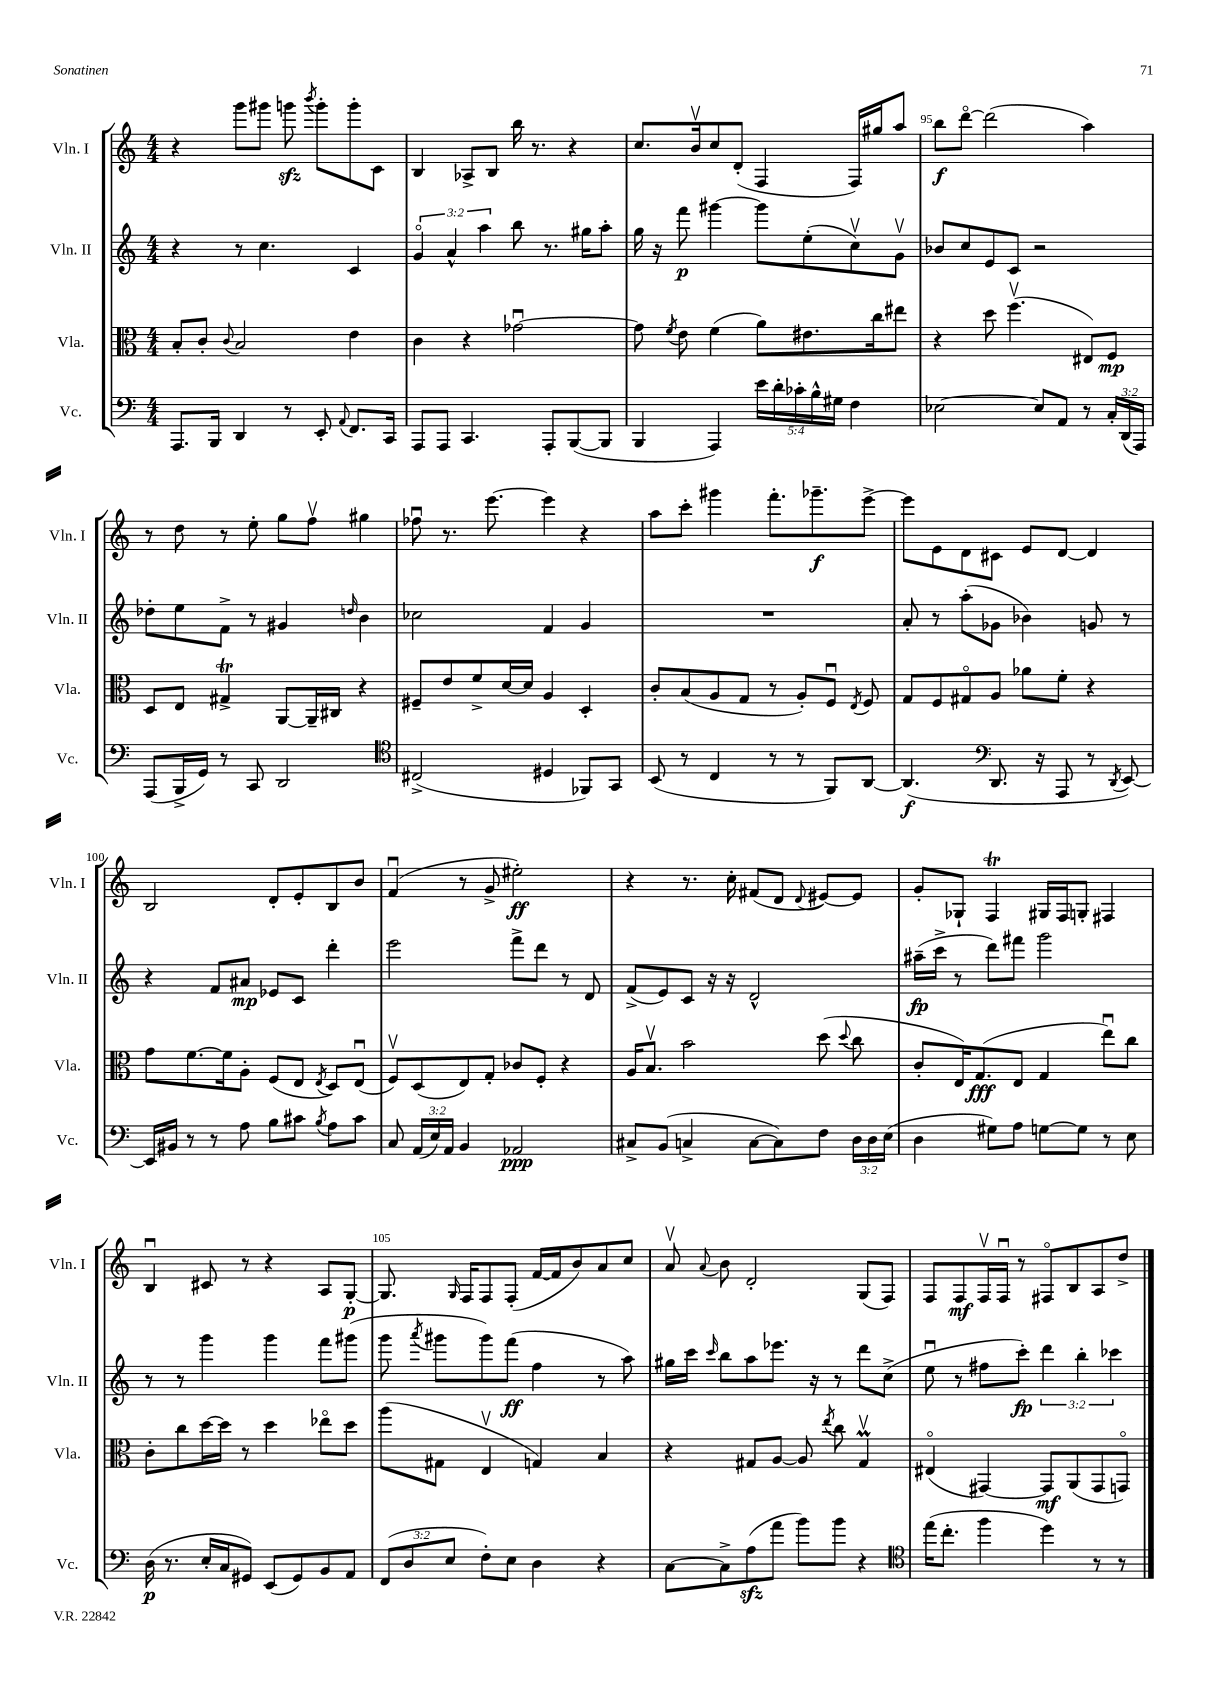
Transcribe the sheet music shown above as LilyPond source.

<<
\new StaffGroup <<
\new Staff = "s0" \with { instrumentName = "Vln. I" shortInstrumentName = "Vln. I" } {
    \clef treble \key c \major \numericTimeSignature \time 4/4
    \autoBeamOff r4 g'''8[ gis'''8] g'''8\sfz \acciaccatura { b'''8 } g'''8[-. g'''8-. c'8] |
    b4 aes8[-> b8] b''16 r8. r4 |
    c''8.[ b'16\upbow c''8 d'8]-.( f4 f16[) gis''16 a''8] |
    b''8[\f d'''8]~\flageolet d'''2( a''4) |
    r8 d''8 r8 e''8-. g''8[ f''8]\upbow gis''4 |
    fes''8\downbow r8. e'''8.~ e'''4 r4 |
    a''8[ c'''8]-. gis'''4 f'''8.[-. ges'''8.--\f e'''8]~-> |
    e'''8[ e'8 d'8 cis'8] e'8[ d'8]~ d'4 |
    b2 d'8[-. e'8-. b8 b'8] |
    f'4\downbow( r8 g'8-> eis''2-.\ff) |
    r4 r8. c''16-. fis'8[( d'8] \appoggiatura { d'8 } eis'8[~) eis'8] |
    g'8[-. ges8]-! f4\trill gis16[ f16 g8]-. fis4 |
    b4\downbow cis'8 r8 r4 a8[ g8]~-.\p |
    g8. \grace { g16 } f16[ f8 f8]-.( f'16[~ f'16 b'8) a'8 c''8] |
    a'8\upbow \appoggiatura { a'8 } b'8 d'2-. g8[( f8]) |
    f8[ f8\mf f16\upbow f16]\downbow r8 fis8[\flageolet b8 a8 d''8]-> \bar "|." |
}
\new Staff = "s1" \with { instrumentName = "Vln. II" shortInstrumentName = "Vln. II" } {
    \clef treble \key c \major \numericTimeSignature \time 4/4 \override Staff.TupletNumber.text = #tuplet-number::calc-fraction-text
    \autoBeamOff r4 r8 c''4. c'4 |
    \tuplet 3/2 { g'4\flageolet a'4-^ a''4 } b''8 r8. gis''16[ a''8]-. |
    g''16 r16 f'''8\p gis'''4~ gis'''8[ e''8-.( c''8\upbow) g'8]\upbow |
    bes'8[ c''8 e'8 c'8] r2 |
    des''8[-. e''8 f'8]-> r8 gis'4 \grace { d''16 } b'4 |
    ces''2 f'4 g'4 |
    R1 |
    a'8-. r8 a''8[-.( ges'8] bes'4) g'8 r8 |
    r4 f'8[ ais'8]\mp ees'8[ c'8] d'''4-. |
    e'''2 f'''8[-> d'''8] r8 d'8 |
    f'8[->( e'8) c'8] r16 r16 d'2-^ |
    ais''16[--\fp( c'''16]-> r8 d'''8[) fis'''8] g'''2 |
    r8 r8 g'''4 g'''4 f'''8[ gis'''8]( |
    g'''8 \acciaccatura { a'''8 } gis'''8[ gis'''8) f'''8]\ff( f''4 r8 a''8) |
    gis''16[ c'''16] \grace { c'''16 } b''8[ a''8 ees'''8.] r16 r8 d'''8[ c''8]->( |
    e''8\downbow r8 fis''8[ c'''8]-.\fp) \tuplet 3/2 { d'''4 b''4-. ces'''4 } \bar "|." |
}
\new Staff = "s2" \with { instrumentName = "Vla." shortInstrumentName = "Vla." } {
    \clef alto \key c \major \numericTimeSignature \time 4/4
    \autoBeamOff b8[-. c'8]-. \appoggiatura { c'8 } b2 e'4 |
    c'4 r4 ges'2~\downbow |
    ges'8 \acciaccatura { f'8 } e'8 f'4( a'8[) eis'8. c''16 eis''8] |
    r4 d''8 f''4.\upbow( eis8[) f8]\mp |
    d8[ e8] gis4->\trill a,8[~ a,16-- cis16] r4 |
    fis8[-- e'8 f'8-> d'16~ d'16] a4 d4-. |
    c'8[-. b8( a8 g8] r8 a8[-.) f8]\downbow \acciaccatura { e8 } f8 |
    g8[ f8 gis8\flageolet a8] aes'8[ f'8]-. r4 |
    g'8[ f'8.~ f'16 a8]-. f8[( e8] \acciaccatura { e8 } d8[) e8]\downbow( |
    f8[\upbow) d8( e8) g8]-. ces'8[ f8]-. r4 |
    a16[ b8.]\upbow b'2 d''8( \appoggiatura { d''8 } c''8 |
    c'8[-. e16) g8.\fff( e8] g4 e''8[\downbow) c''8] |
    c'8[-. c''8 d''16~ d''16] r8 d''4 ees''8[\flageolet d''8] |
    a''8[( gis8] e4\upbow g4) b4 |
    r4 gis8[ a8]~ a8 \acciaccatura { e''8 } c''8 gis4\upbow\prall |
    eis4\flageolet( gis,4~) gis,8[\mf a,8( gis,8 g,8]\flageolet) \bar "|." |
}
\new Staff = "s3" \with { instrumentName = "Vc." shortInstrumentName = "Vc." } {
    \clef bass \key c \major \numericTimeSignature \time 4/4 \override Staff.TupletNumber.text = #tuplet-number::calc-fraction-text
    \autoBeamOff a,,8.[ b,,16] d,4 r8 e,8-. \appoggiatura { a,8 } f,8.[ c,16] |
    a,,8[ a,,8] c,4. a,,8[-. b,,8~( b,,8] |
    b,,4 a,,4) \tuplet 5/4 { e'16[ d'16-. ces'16-. b16-^ gis16] } f4 |
    ees2~ ees8[ a,8] r8 \tuplet 3/2 { c16[-. d,16( a,,16]) } |
    a,,8[( b,,16-> g,16]) r8 c,8 d,2 |
    \clef tenor cis2->( dis4 fes,8[) g,8] |
    b,8( r8 c4 r8 r8 f,8[) a,8]~ |
    a,4.\f( \clef bass d,8. r16 a,,8 r8 \acciaccatura { d,8 } e,8~) |
    e,16[ bis,16] r8 r8 a8 b8[ cis'8] \acciaccatura { b8 } a8[ cis'8] |
    c8 \tuplet 3/2 { a,16[( e16) a,16] } b,4 aes,2\ppp |
    cis8[-> b,8]( c4-> c8[~ c8) f8] \tuplet 3/2 { d16[ d16 e16]( } |
    d4 gis8[) a8] g8[~ g8] r8 e8 |
    d16\p( r8. e16[-. c16 gis,8]) e,8[( gis,8) b,8 a,8] |
    \tuplet 3/2 { f,8[( d8 e8] } f8[-.) e8] d4 r4 |
    c8[~ c8-> a8\sfz( a'8] b'8[) b'8] r4 |
    \clef tenor e''16[( c''8.]-. f''4 d''4) r8 r8 \bar "|." |
}
>>
>>
\layout { \context { \Score currentBarNumber = #92 \override BarNumber.break-visibility = ##(#f #t #t) barNumberVisibility = #(every-nth-bar-number-visible 5) } }
